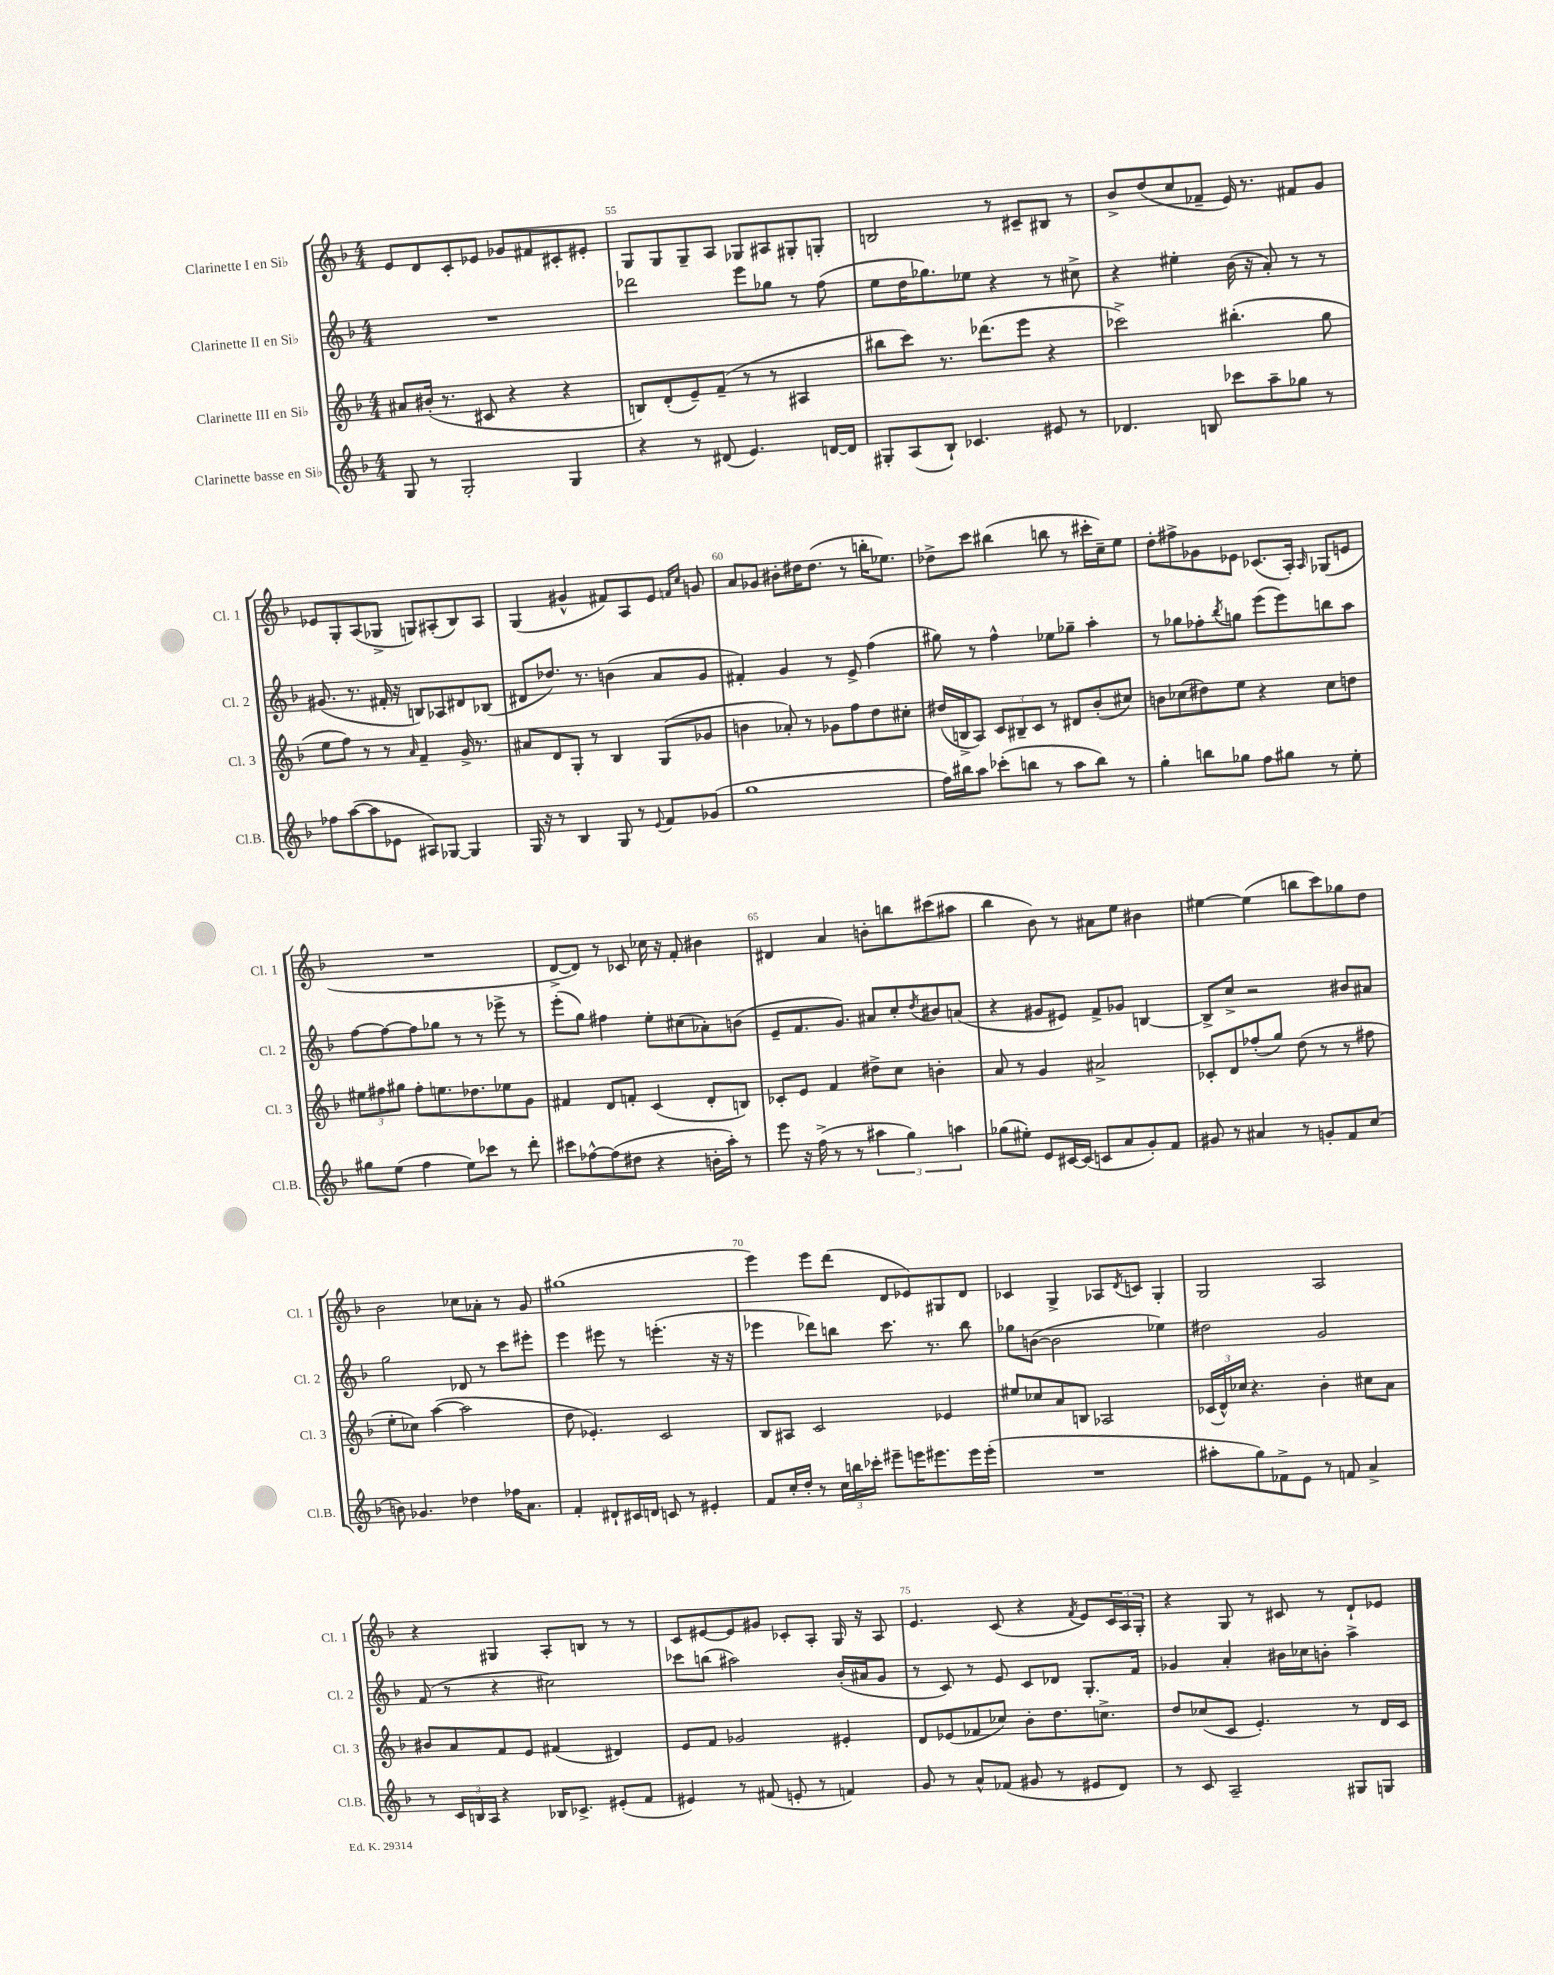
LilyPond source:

<<
\new StaffGroup <<
\new Staff = "s0" \with { instrumentName = "Clarinette I en Sib" shortInstrumentName = "Cl. 1" } {
    \clef treble \key f \major \numericTimeSignature \time 4/4
    e'8 d'8 c'8-. ees'8 ges'8 fis'8 cis'8-. eis'8-. |
    g8 g8 g8-- a8 ges8 ais8 gis8-. g8-. |
    b2 r8 cis'8-- bis8 r8 |
    bes'8-> d''8( c''8 fes'8-- e'16) r8. fis'8 g'8 |
    ees'8 g8-. a8( ges8-> g8) ais8-.( bes8) ais8 |
    g4( gis'4-^ fis'8) a8 e'8 \grace { f'16 c''16 } g'8 |
    a'8 ges'8 bis'8-. dis''16 dis''8.( r8 b''16-. ees''8.) |
    des''8-> c'''8 bis''4( b''8 r8 cis'''16-. c''16--) e''8 |
    d''8-. fis''8-> ges'8 ees'8 ces'8.( a16-.) \grace { a16 } ges8( e'8 |
    R1 |
    d'8~-> d'8) r8 ces'8 ces''16 r16 f'8-. bis'4 |
    dis'4 a'4 b'8-. b''8 cis'''8( ais''8 |
    bes''4 bes'8) r8 ais'8 e''8 bis'4 |
    eis''4~ eis''4( b''8 c'''8) ges''8 d''8 |
    bes'2 ces''8 aes'8-. r8 g'8 |
    gis''1( |
    e'''4) e'''8 d'''8( d'8 ees'8) gis8 d'8 |
    ces'4 g4-> aes8 \acciaccatura { d'8 } c'8 g4-. |
    g2 a2 |
    r4 gis4 a8-. b8 r8 r8 |
    c'8 eis'8~ eis'8 gis'8 ces'8-. a8-. g16 r16 a8 |
    e'4. c'8( r4 \acciaccatura { f'8 } e'8) \tuplet 3/2 { c'16 a16 g16-. } |
    r4 g8 r8 cis'8 r8 d'8-! ees'8 \bar "|." |
}
\new Staff = "s1" \with { instrumentName = "Clarinette II en Sib" shortInstrumentName = "Cl. 2" } {
    \clef treble \key f \major \numericTimeSignature \time 4/4
    R1 |
    des'''2 e'''8 ges''8 r8 f''8( |
    e''8 d''16 ges''8.) ees''8 r4 r8 cis''8-> |
    r4 eis''4-. bes'16( r16 a'8-.) r8 r8 |
    gis'8.( r8. fis'16-. r16 b8) aes8 dis'8 bes8( |
    dis'8 des''8.) r8. b'4( a'8 g'8 |
    fis'4-.) g'4 r8 e'8-> f''4( |
    gis''8) r8 f''4-^ ees''8 ges''8-- a''4-. |
    r8 ges''8 fes''8-. \acciaccatura { bes''8 } g''8 e'''8( e'''8) b''8 a''8 |
    f''8~ f''8~ f''8 ges''8 r8 r8 ees'''8-> r8 |
    e'''8-.( g''8) fis''4 e''8-. cis''8( aes'8-.) b'8( |
    e'8-- f'8. g'8.) ais'8 c''8-. \acciaccatura { d''8 } bis'8 a'8( |
    r4 gis'8 eis'8) f'8-> ges'8 b4~ |
    b8-> c''8-> r2 bis'8 ais'8 |
    g''2 des'8 r8 c'''8 eis'''8-. |
    e'''4 eis'''8 r8 e'''4.-.( r16 r16 |
    ees'''4 des'''8) b''8 c'''8. r8. b''8 |
    ges''8 b'8~( b'2 ees''4) |
    dis''2 g'2 |
    f'8( r8 r4 cis''2) |
    ces'''8 b''8( ais''2) bes'16-.( ais'16 g'8 |
    r8 c'8) r8 e'8 c'8 des'8 g8.-. f'16 |
    ges'4 a'4-. bis'16 ces''16 b'8-. a''4-> \bar "|." |
}
\new Staff = "s2" \with { instrumentName = "Clarinette III en Sib" shortInstrumentName = "Cl. 3" } {
    \clef treble \key f \major \numericTimeSignature \time 4/4
    ais'8 bis'16-.( r8. cis'8 r4 r4 |
    b8) d'8-.( e'8--) f'8--( r8 r8 ais4 |
    bis''8 c'''8) r8. des'''8.( e'''8 r4 |
    ces'''2->) bis''4.-.( g''8 |
    e''8 f''8) r8 r8 \grace { a'16 } f'4-- g'16-> r8. |
    ais'8 d'8 g8-. r8 bes4 g8( ges'8 |
    b'4 aes'8-.) r8 ges'8 f''8 d''8 cis''8-. |
    dis''16( b16-> a8) \tuplet 3/2 { c'8 bis8-- c'8 } r8 dis'8 bes'8-.( cis''8) |
    b'8 ces''8( dis''8) e''8 r4 ces''8 d''8 |
    \tuplet 3/2 { eis''8 fis''8 gis''8 } fis''8-. e''8. des''8. ees''8 g'8 |
    fis'4 d'8 f'8-. c'4( d'8-. b8) |
    ces'8-. e'8 f'4 dis''8-> c''8 b'4-. |
    a'8 r8 g'4 ais'2-> |
    ces'8-. d'8 fes''8-.( g''8) d''8( r8 r8 fis''8 |
    e''8-. ces''8) a''4~( a''2 |
    d''8 ees'4.-.) c'2 |
    bes8 ais8 c'2 ees'4 |
    eis''8 ces''8 a'8 b8 aes2 |
    \tuplet 3/2 { ces'16( d'16-^) ces''16 } r4. bes'4-. cis''8 a'8 |
    bis'8 a'8 f'8 e'8 fis'4( dis'4) |
    e'8 f'8 ges'2 eis'4-. |
    d'8 ees'8( fes'8 ces''8) bes'8-. d''8. c''8.-> |
    d''8 ces''8( c'8 e'4.-.) r8 d'16 c'16 \bar "|." |
}
\new Staff = "s3" \with { instrumentName = "Clarinette basse en Sib" shortInstrumentName = "Cl.B." } {
    \clef treble \key f \major \numericTimeSignature \time 4/4
    g8 r8 g2-. g4 |
    r4 r8 dis'8( e'4.) d'16~ d'16 |
    gis8-. a8( bes8-!) ces'4. eis'8 r8 |
    des'4. b8 ces'''8 a''8-- ges''8 r8 |
    fes''8 a''8~( a''8 ees'8 ais8) ges8~ ges4 |
    g16 r16 r8 bes4 g8 r8 \appoggiatura { e'8 } f'8 ges'8( |
    g''1 |
    f''16) bis''16 a''8 ces'''8-.( b''8 r8 a''8 b''8) r8 |
    g''4-. b''8 ges''8 f''8 gis''8 r8 e''8-. |
    gis''8 e''8( f''4 e''8) ces'''8 r8 d'''8-. |
    cis'''8 fes''8~-^ fes''8( dis''8 r4 b'16-. a''16-.) r8 |
    e'''8 r16 f''16->( r8 r8 \tuplet 3/2 { ais''4 g''4) a''4 } |
    ges''8( eis''8-.) e'8 cis'16~ cis'16( c'8 a'8 g'8-.) f'8 |
    gis'8 r8 ais'4 r8 g'8-. f'8 c''8( |
    b'8) ges'4. des''4 fes''16 a'8. |
    f'4-. dis'8-! cis'16 d'16 c'8 r8 eis'4-. |
    f'8 c''16-. d''16-. r8 \tuplet 3/2 { c''16 b''16 ces'''16-. } eis'''8-- e'''16 eis'''8. eis'''16 eis'''16-.( |
    R1 |
    ais''8-. g''8) fes'8-> e'8 r8 f'8 a'4-> |
    r8 \tuplet 3/2 { c'16 b16 a16 } r4 bes16 ces'8.-> eis'8-.( f'8 |
    eis'4) r8 fis'8( e'8-. r8 f'4) |
    g'8 r8 a'8-^ fes'8( gis'8 r8 eis'8 d'8) |
    r8 c'8 a2-- gis8 g8 \bar "|." |
}
>>
>>
\layout { \context { \Score currentBarNumber = #54 \override BarNumber.break-visibility = ##(#f #t #t) barNumberVisibility = #(every-nth-bar-number-visible 5) } }
